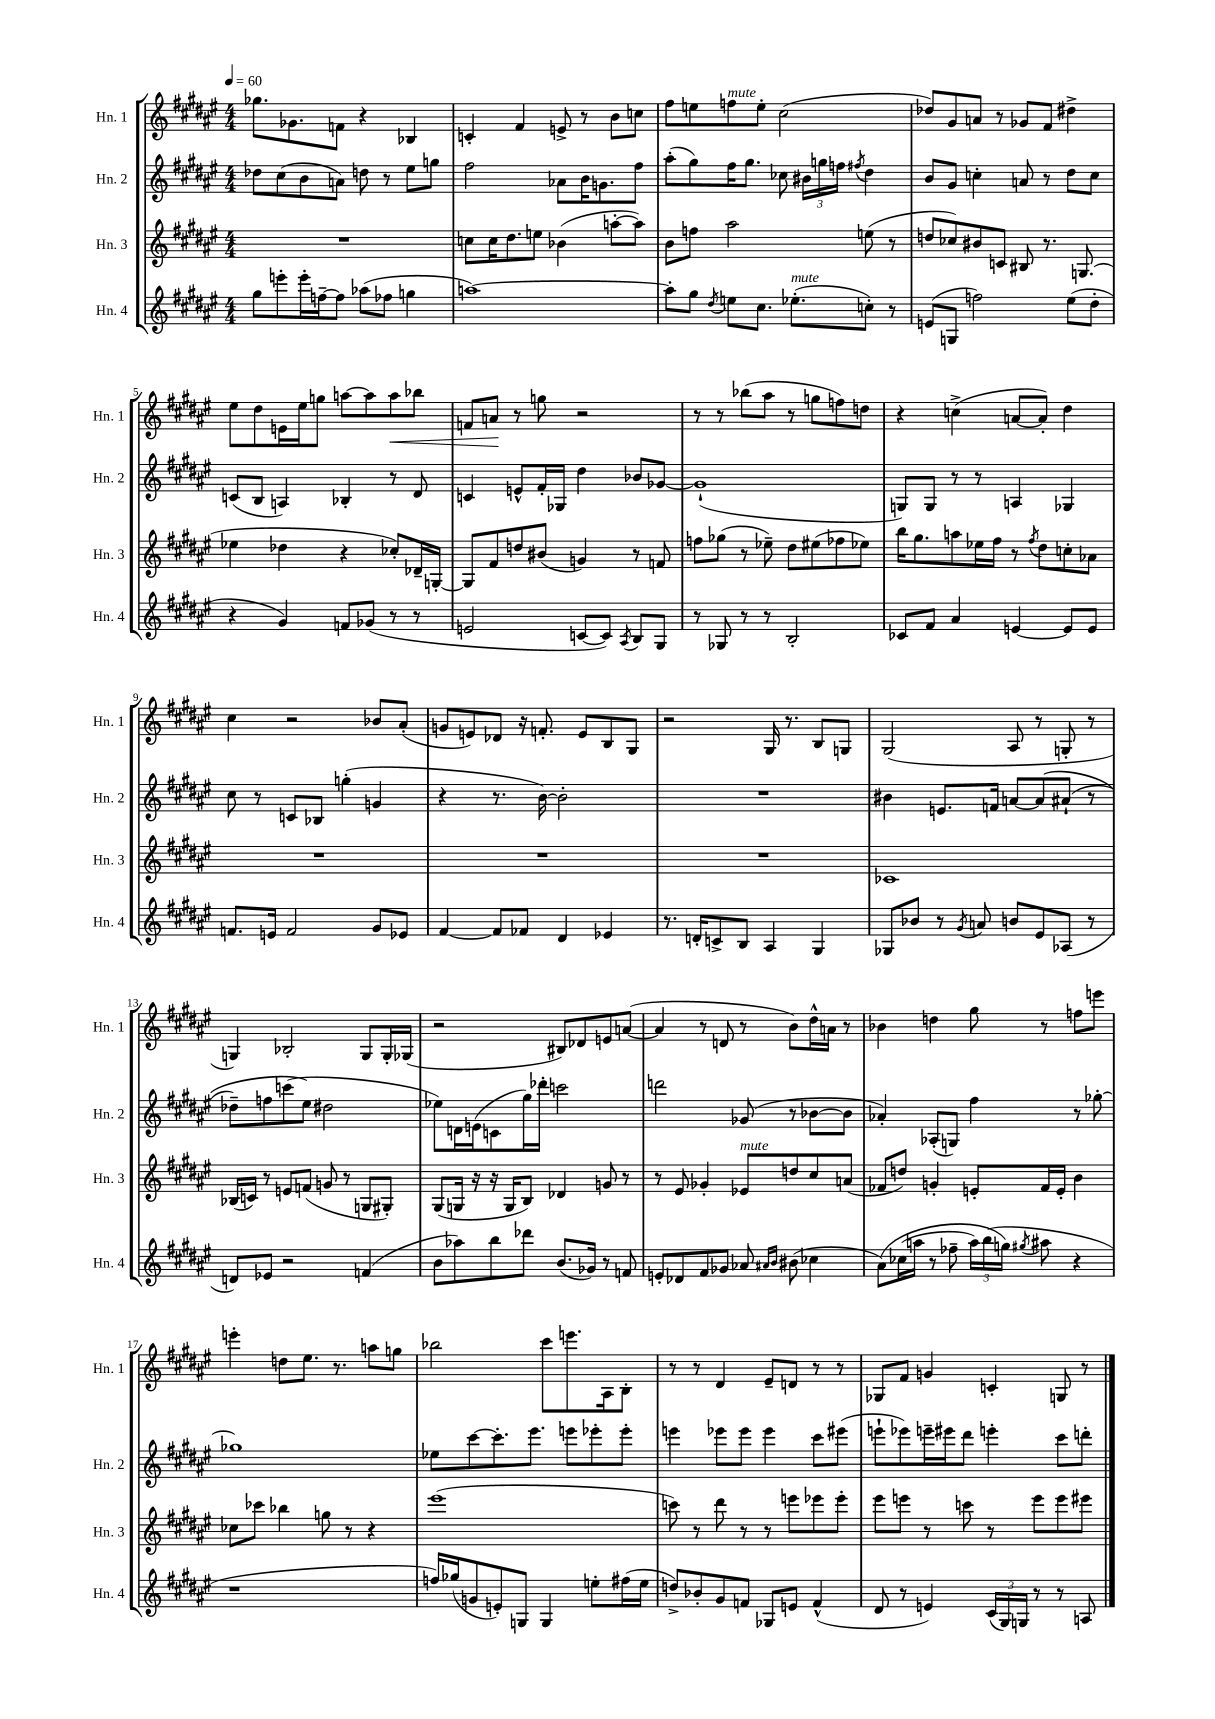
<<
\new StaffGroup <<
\new Staff = "s0" \with { instrumentName = "Hn. 1" shortInstrumentName = "Hn. 1" } {
    \clef treble \key fis \major \numericTimeSignature \time 4/4 \tempo 4 = 60
    \autoBeamOff ges''8.[ ges'8. f'8] r4 bes4 |
    c'4-. fis'4 e'8-> r8 b'8[ c''8] |
    fis''8[ e''8 f''8^\markup { \italic "mute" } e''8]-. cis''2( |
    des''8[) gis'8 a'8] r8 ges'8[ fis'8] dis''4-> |
    eis''8[ dis''8 e'16 eis''16 g''8] a''8[~ a''8 a''8\< bes''8] |
    f'8[ a'8]\! r8 g''8 r2 |
    r8 r8 bes''8[( ais''8] r8 g''8[ f''8) d''8] |
    r4 c''4->( a'8[~ a'8]-.) dis''4 |
    cis''4 r2 bes'8[ ais'8]-.( |
    g'8[ e'8) des'8] r16 f'8.-. e'8[ b8 gis8] |
    r2 gis16 r8. b8[ g8] |
    gis2( ais8 r8 g8-. r8 |
    g4) bes2-. g8[ g16-. ges16]( |
    r2 bis8[) des'8 e'8 a'8]~( |
    a'4 r8 d'8 r8 b'8[) dis''16-^ a'16] r8 |
    bes'4 d''4 gis''8 r8 f''8[ e'''8] |
    e'''4-. d''8[ eis''8.] r8. a''8[ g''8] |
    bes''2 cis'''8[ e'''8. ais16 b8]-. |
    r8 r8 dis'4 eis'8[-- d'8] r8 r8 |
    ges8[ fis'8] g'4 c'4-. g8 r8 \bar "|." |
}
\new Staff = "s1" \with { instrumentName = "Hn. 2" shortInstrumentName = "Hn. 2" } {
    \clef treble \key fis \major \numericTimeSignature \time 4/4
    \autoBeamOff des''8[ cis''8( b'8 a'8]) d''8 r8 eis''8[ g''8] |
    fis''2 aes'8[ b'16 g'8. fis''8] |
    ais''8[-.( gis''8) fis''16 gis''8.] ces''8 \tuplet 3/2 { bis'16[ g''16 f''16] } \acciaccatura { fis''8 } dis''4 |
    b'8[ gis'8] c''4-. a'8 r8 dis''8[ c''8] |
    c'8[( b8] a4) bes4-. r8 dis'8 |
    c'4 e'8[-^ fis'16-. ges16] dis''4 bes'8[ ges'8]~ |
    ges'1-!( |
    g8[) g8] r8 r8 a4 ges4 |
    cis''8 r8 c'8[ bes8] g''4-.( g'4 |
    r4 r8. b'16~) b'2-. |
    R1 |
    bis'4 e'8.[ f'16] a'8[~ a'8\( ais'8]-!( r8 |
    des''8[--) f''8 c'''8( eis''8]\) dis''2 |
    ees''8[) d'16 e'16( c'8 gis''16) des'''16]-. c'''2 |
    d'''2 ges'8( r8 bes'8[~ bes'8] |
    aes'4-.) aes8[-.( g8]) fis''4 r8 ges''8~-. |
    ges''1 |
    ees''8[ cis'''8~ cis'''8.-. eis'''8.] e'''8[ ees'''8-. ees'''8]-. |
    e'''4 ees'''8[ ees'''8] ees'''4 cis'''8[ eis'''8]( |
    e'''8[-! ees'''8) e'''16-- eis'''16 dis'''8] e'''4-. cis'''8[ d'''8]-. \bar "|." |
}
\new Staff = "s2" \with { instrumentName = "Hn. 3" shortInstrumentName = "Hn. 3" } {
    \clef treble \key fis \major \numericTimeSignature \time 4/4
    \autoBeamOff R1 |
    c''8[ c''16 dis''8. e''8] bes'4( a''8[~-. a''8]) |
    b'8[ f''8] ais''2 e''8( r8 |
    d''8[ ces''8) bis'8 c'8] bis8 r8. g8.( |
    ees''4 des''4 r4 ces''8[-.) des'16-- g16]~-. |
    g8[ fis'8 d''8 bis'8]( g'4) r8 f'8 |
    f''8[ ges''8]( r8 ees''8--) dis''8[ eis''8( fes''8 ees''8]) |
    b''16[ gis''8. a''8 ees''16 fis''16] r8 \acciaccatura { fis''8 } dis''8[ c''8-. aes'8] |
    R1 |
    R1 |
    R1 |
    ces'1 |
    bes16[( c'16]) r8 e'8[ f'8]( g'8 r8 g8[ gis8]-.) |
    gis8[( g16] r16 r16 g16[ b8]) des'4 g'8 r8 |
    r8 eis'8 ges'4-. ees'8[^\markup { \italic "mute" } d''8 cis''8 a'8]( |
    fes'8[ d''8]) g'4-. e'8[-. fes'16 e'16]-. b'4 |
    ces''8[ ces'''8] bes''4 g''8 r8 r4 |
    eis'''1( |
    c'''8) r8 dis'''8 r8 r8 e'''8[ ees'''8 ees'''8]-. |
    eis'''8[ e'''8] r8 c'''8 r8 e'''8[ e'''8 eis'''8] \bar "|." |
}
\new Staff = "s3" \with { instrumentName = "Hn. 4" shortInstrumentName = "Hn. 4" } {
    \clef treble \key fis \major \numericTimeSignature \time 4/4
    \autoBeamOff gis''8[ e'''8-. e'''16-. f''16~-- f''8] aes''8[( fes''8] g''4 |
    a''1~) |
    a''8[-. gis''8] \acciaccatura { dis''8 } e''8[ cis''8.] ees''8.[-.^\markup { \italic "mute" }( c''8]-.) r8 |
    e'8[( g8] f''2) eis''8[( dis''8]-. |
    r4 gis'4) f'8[ ges'8]( r8 r8 |
    e'2 c'8[~ c'8]) \acciaccatura { ais8 } b8[ gis8] |
    r8 ges8 r8 r8 b2-. |
    ces'8[ fis'8] ais'4 e'4~ e'8[ e'8] |
    f'8.[ e'16] f'2 gis'8[ ees'8] |
    fis'4~ fis'8[ fes'8] dis'4 ees'4 |
    r8. d'16[-. c'8-> b8] ais4 gis4 |
    ges8[ bes'8] r8 \acciaccatura { gis'8 } a'8 b'8[ eis'8 aes8]( r8 |
    d'8[) ees'8] r2 f'4( |
    b'8[ aes''8) b''8 des'''8] b'8.[( ges'16]) r8 f'8 |
    e'8[-. des'8 fis'8 ges'8] aes'8 \grace { ais'16[ b'16] } bis'8( ces''4 |
    ais'8[)\( ces''16( a''16] r8 fes''8-- \tuplet 3/2 { a''16[) b''16( g''16]\) } \acciaccatura { gis''8 } ais''8 r4 |
    r1 |
    f''16[) ges''16( g'8 e'8-.) g8] g4 e''8[-. fis''16( e''16] |
    d''8[->) bes'8-. gis'8 f'8] ges8[ e'8] f'4-^( |
    dis'8 r8 e'4) \tuplet 3/2 { cis'16[( gis16) g16] } r8 r8 a8 \bar "|." |
}
>>
>>
